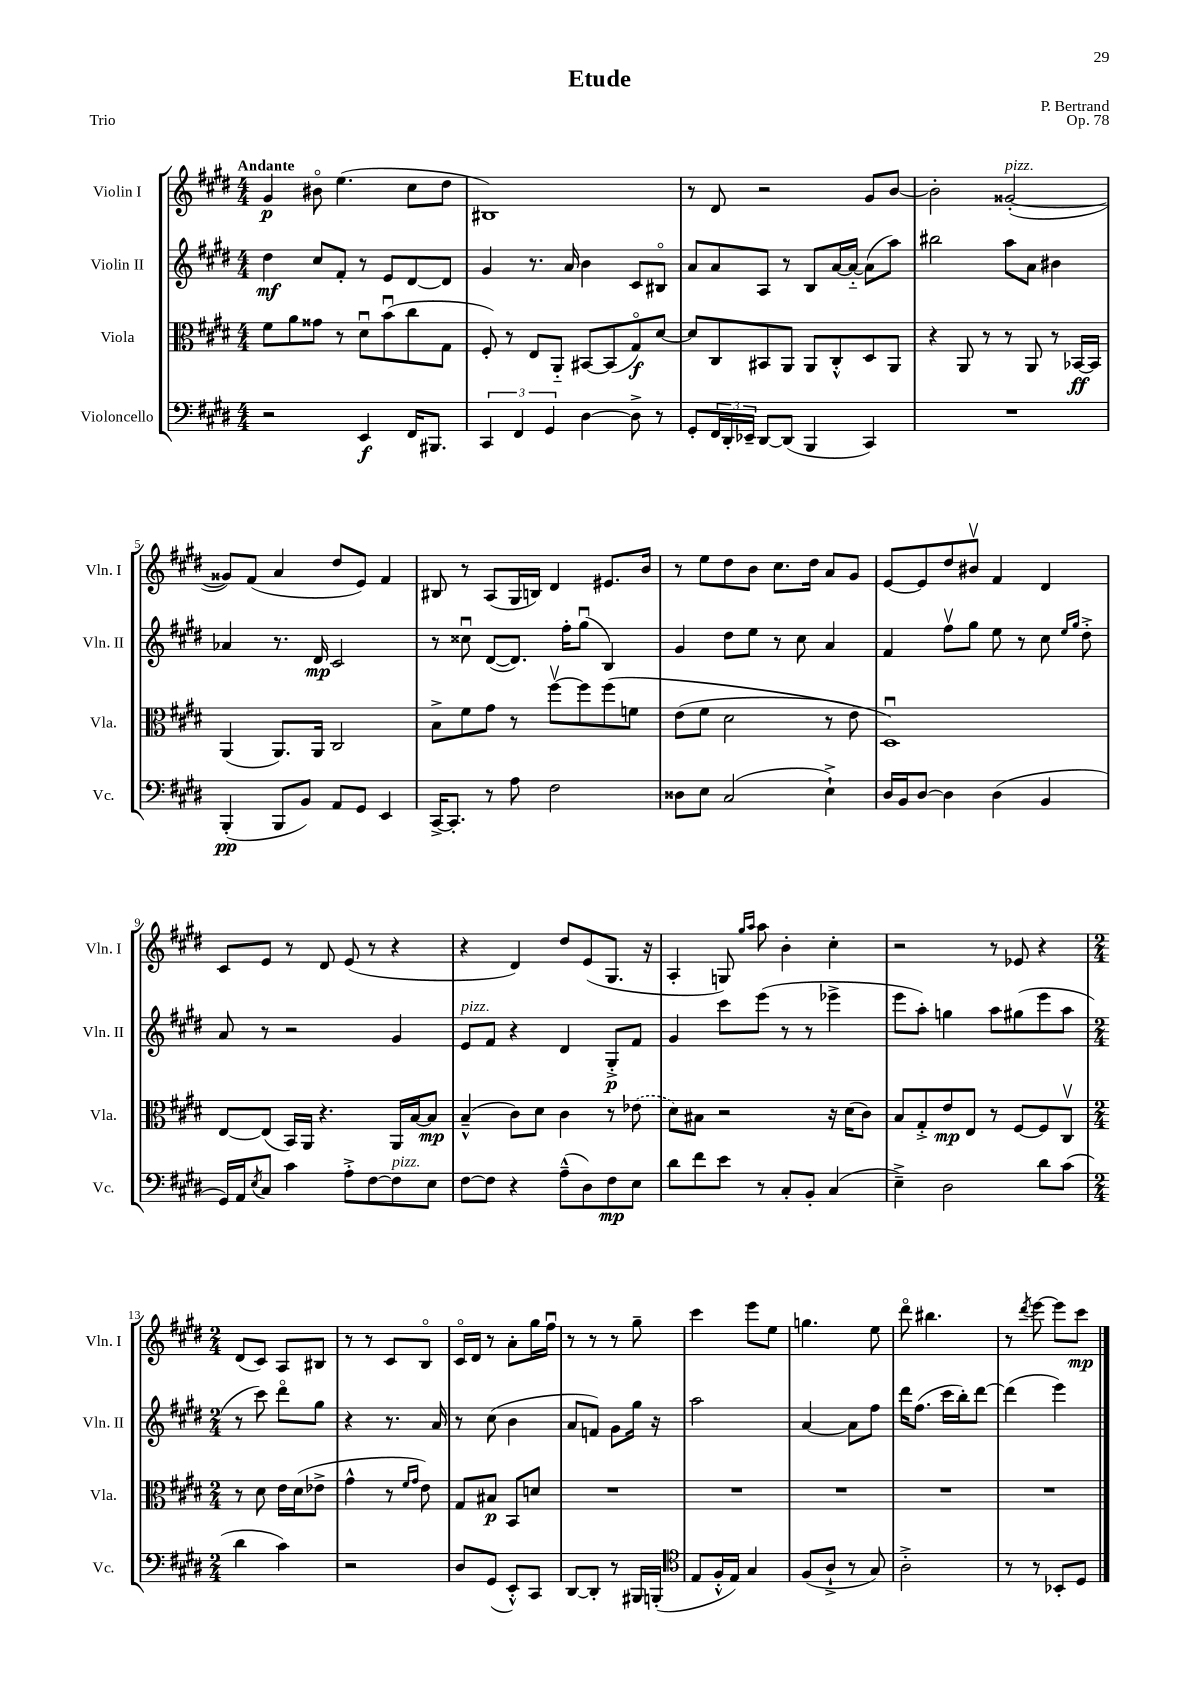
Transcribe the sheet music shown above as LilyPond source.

\header { title = "Etude" composer = "P. Bertrand" opus = "Op. 78" piece = "Trio" }
<<
\new StaffGroup <<
\new Staff = "s0" \with { instrumentName = "Violin I" shortInstrumentName = "Vln. I" } {
    \clef treble \key e \major \numericTimeSignature \time 4/4 \tempo "Andante"
    gis'4\p bis'8\flageolet e''4.( cis''8 dis''8 |
    bis1) |
    r8 dis'8 r2 gis'8 b'8~ |
    b'2-. gisis'2~-.^\markup { \italic "pizz." }( |
    gisis'8) fis'8( a'4 dis''8 e'8) fis'4 |
    bis8 r8 a8( gis16 b16) dis'4 eis'8. b'16 |
    r8 e''8 dis''8 b'8 cis''8. dis''16 a'8 gis'8 |
    e'8~ e'8 dis''8 bis'8\upbow fis'4 dis'4 |
    cis'8 e'8 r8 dis'8 e'8( r8 r4 |
    r4 dis'4) dis''8 e'8( gis8. r16 |
    a4-. g8) \grace { gis''16 a''16 } a''8 b'4-. cis''4-. |
    r2 r8 ees'8 r4 |
    \numericTimeSignature \time 2/4 dis'8( cis'8) a8 bis8 |
    r8 r8 cis'8 b8\flageolet |
    cis'16\flageolet dis'16 r8 a'8-. gis''16 fis''16\downbow |
    r8 r8 r8 gis''8-- |
    cis'''4 e'''8 e''8 |
    g''4. e''8 |
    dis'''8\flageolet bis''4. |
    r8 \acciaccatura { dis'''8 } e'''8~ e'''8 cis'''8\mp \bar "|." |
}
\new Staff = "s1" \with { instrumentName = "Violin II" shortInstrumentName = "Vln. II" } {
    \clef treble \key e \major \numericTimeSignature \time 4/4
    dis''4\mf cis''8 fis'8-. r8 e'8 dis'8~ dis'8 |
    gis'4 r8. a'16 b'4 cis'8 bis8\flageolet |
    a'8 a'8 a8 r8 b8 a'16~ a'16~-_ a'8( a''8) |
    bis''2 a''8 a'8 bis'4 |
    aes'4 r8. dis'16\mp cis'2 |
    r8 cisis''8\downbow dis'8~( dis'8.) fis''16-. gis''8\downbow( b4) |
    gis'4 dis''8 e''8 r8 cis''8 a'4 |
    fis'4 fis''8\upbow gis''8 e''8 r8 cis''8 \grace { e''16 gis''16 } dis''8-.-> |
    a'8 r8 r2 gis'4 |
    e'8^\markup { \italic "pizz." } fis'8 r4 dis'4 gis8-.->\p fis'8 |
    gis'4 cis'''8 e'''8( r8 r8 ees'''4-> |
    e'''8 a''8-.) g''4 a''8 gis''8( e'''8 a''8 |
    \numericTimeSignature \time 2/4 r8 cis'''8) dis'''8\flageolet gis''8 |
    r4 r8. a'16 |
    r8 cis''8( b'4 |
    a'8 f'8) gis'8 gis''16 r16 |
    a''2 |
    a'4~ a'8 fis''8 |
    dis'''16 fis''8.( cis'''16 b''16-.) dis'''8~ |
    dis'''4( e'''4) \bar "|." |
}
\new Staff = "s2" \with { instrumentName = "Viola" shortInstrumentName = "Vla." } {
    \clef alto \key e \major \numericTimeSignature \time 4/4
    fis'8 a'8 gisis'8 r8 dis'8\downbow b'8\downbow( cis''8 gis8 |
    fis8-.) r8 e8 a,8-_ bis,8~ bis,8( gis8\flageolet\f) dis'8~ |
    dis'8 cis8 bis,8 a,8 a,8 cis8-.-^ dis8 a,8 |
    r4 a,8 r8 r8 a,8 r8 bes,16~\ff bes,16 |
    a,4( a,8.) a,16 cis2 |
    b8-> fis'8 gis'8 r8 fis''8~\upbow fis''8 fis''8\( f'8 |
    e'8( fis'8 dis'2 r8 e'8) |
    dis1\downbow\) |
    e8~ e8( b,16) a,16 r4. a,16 b16~ b8\mp |
    b4---^( cis'8) dis'8 cis'4 r8 \once \slurDashed ees'8( |
    dis'8) bis8 r2 r16 dis'16( cis'8) |
    b8 gis8-.-> e'8\mp e8 r8 fis8~ fis8 cis8\upbow |
    \numericTimeSignature \time 2/4 r8 dis'8 e'16 dis'16( ees'8-> |
    gis'4-^ r8 \grace { fis'16 gis'16 } e'8) |
    gis8 bis8\p b,8 d'8 |
    R2 |
    R2 |
    R2 |
    R2 |
    R2 \bar "|." |
}
\new Staff = "s3" \with { instrumentName = "Violoncello" shortInstrumentName = "Vc." } {
    \clef bass \key e \major \numericTimeSignature \time 4/4
    r2 e,4\f fis,16 bis,,8. |
    \tuplet 3/2 { cis,4 fis,4 gis,4 } dis4~ dis8-> r8 |
    gis,8-. \tuplet 3/2 { fis,16 dis,16-. ees,16-- } dis,8~ dis,8( b,,4 cis,4) |
    R1 |
    b,,4-.\pp( b,,8 b,8) a,8 gis,8 e,4 |
    cis,16~-> cis,8.-. r8 a8 fis2 |
    disis8 e8 cis2( e4-!->) |
    dis16 b,16 dis8~ dis4 dis4( b,4 |
    gis,16) a,16 \acciaccatura { e8 } cis8 cis'4 a8-.-> fis8~ fis8^\markup { \italic "pizz." } e8 |
    fis8~ fis8 r4 a8---^( dis8) fis8\mp e8 |
    dis'8 fis'8 e'8 r8 cis8-. b,8-. cis4( |
    e4--->) dis2 dis'8 cis'8( |
    \numericTimeSignature \time 2/4 dis'4 cis'4) |
    r2 |
    dis8 gis,8( e,8-.-^) cis,8 |
    dis,8~ dis,8-. r8 bis,,16 b,,16-.( |
    \clef tenor e8 fis16-.-^ e16) gis4 |
    fis8( a8-!-> r8 gis8) |
    a2-.-> |
    r8 r8 bes,8-. dis8 \bar "|." |
}
>>
>>
